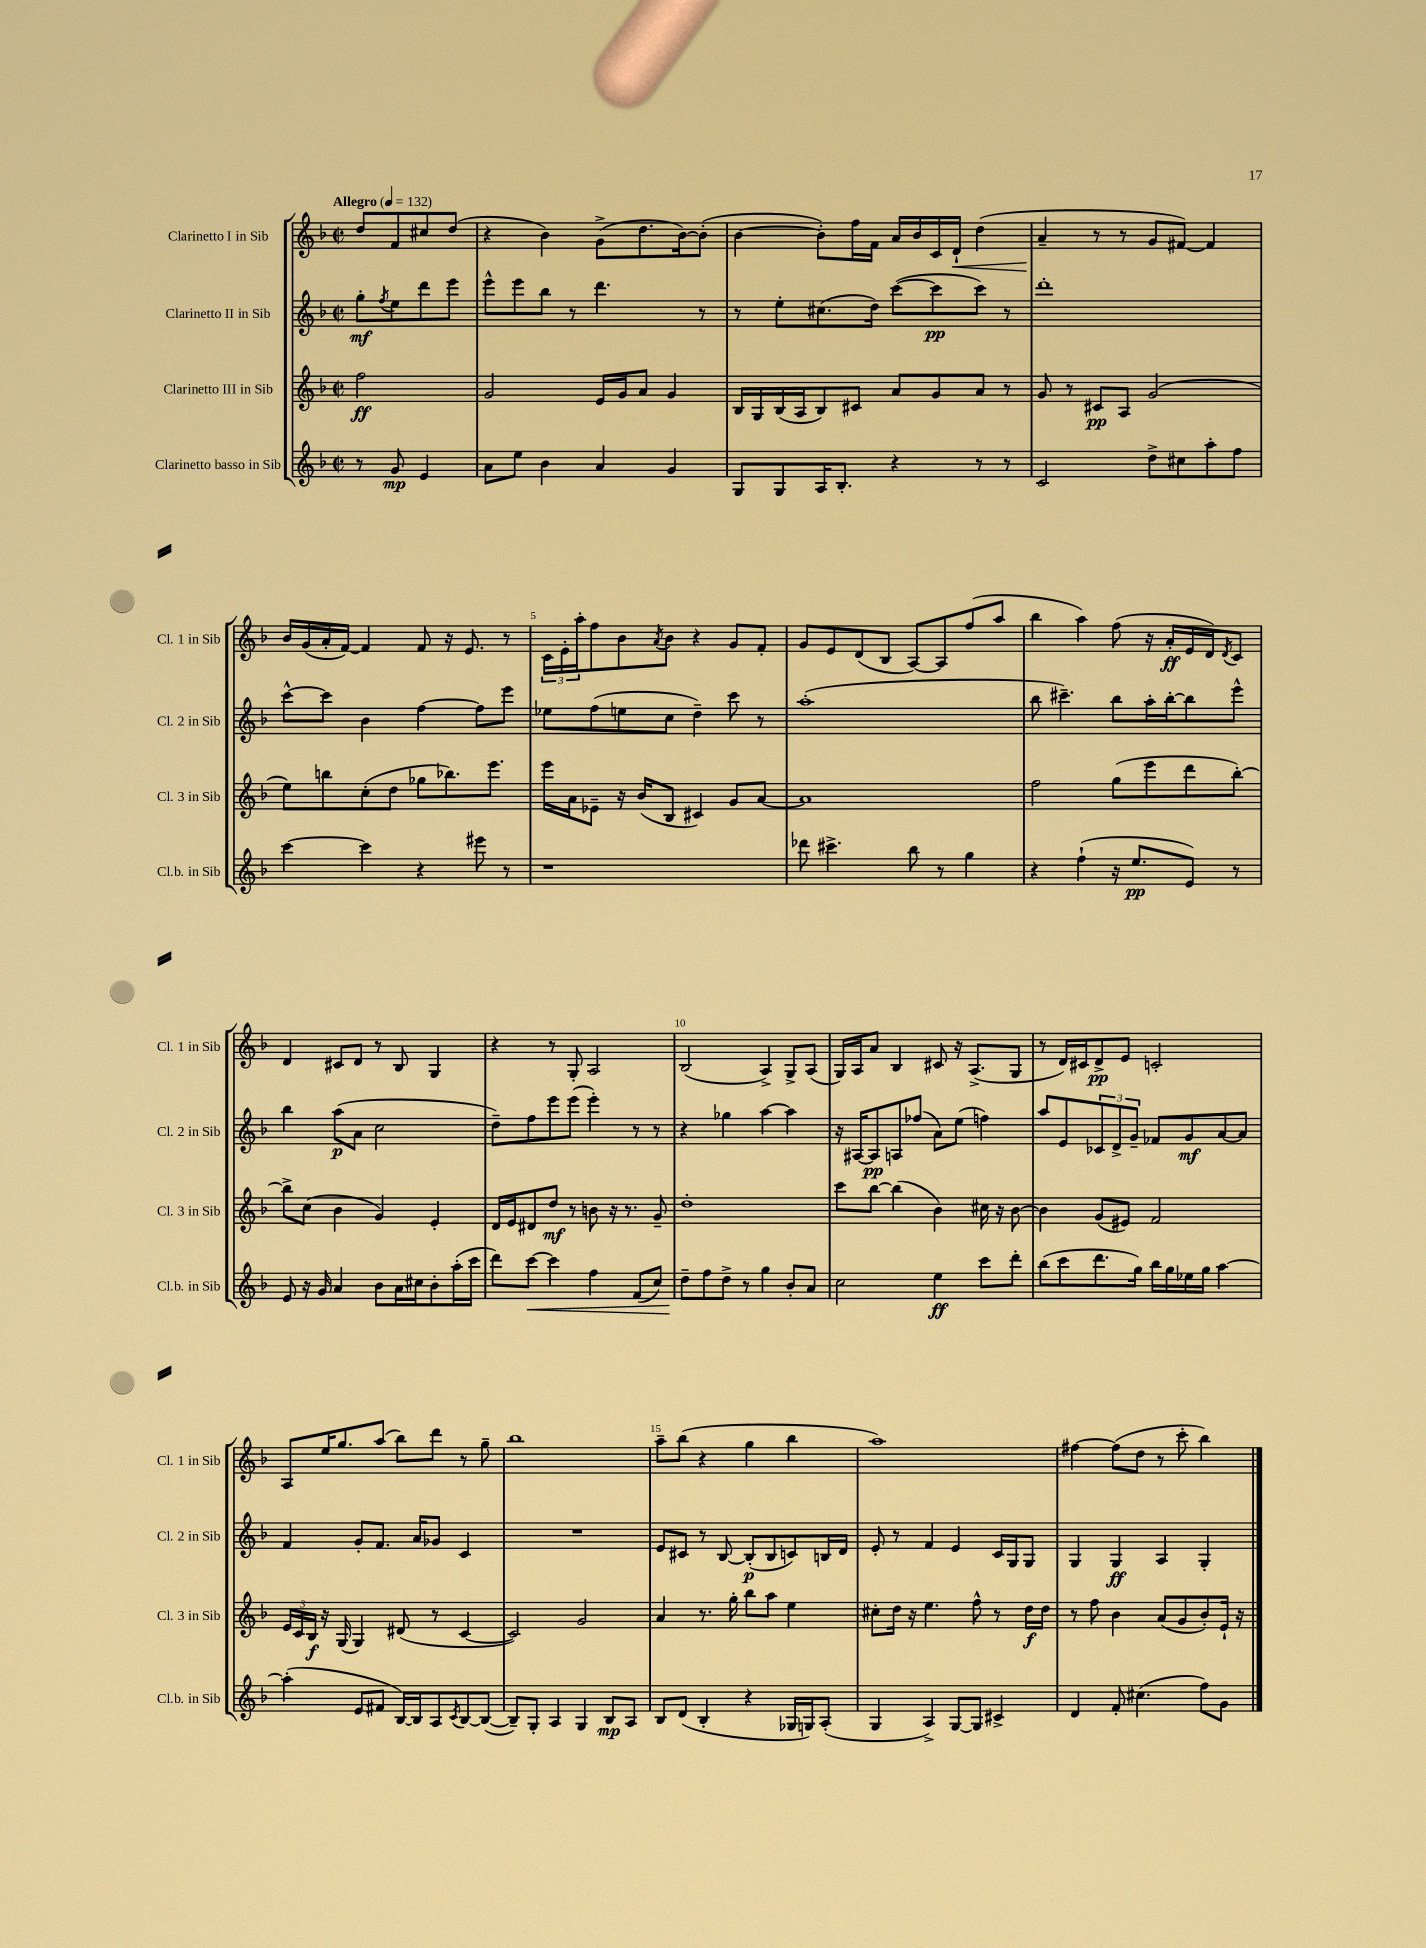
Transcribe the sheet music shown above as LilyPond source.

<<
\new StaffGroup <<
\new Staff = "s0" \with { instrumentName = "Clarinetto I in Sib" shortInstrumentName = "Cl. 1 in Sib" } {
    \clef treble \key f \major \defaultTimeSignature \time 2/2 \partial 2 \tempo "Allegro" 4 = 132
    d''8 f'8 cis''8 d''8( |
    r4 bes'4) g'8->( d''8. bes'16~) bes'8-.( |
    bes'4~ bes'8-.) f''16 f'16 a'16 bes'16 c'16 d'16-!\< d''4( |
    a'4--\! r8 r8 g'8 fis'8~) fis'4 |
    bes'16 g'16( a'16-. f'16~) f'4 f'8 r16 e'8. r8 |
    \tuplet 3/2 { c'16 e'16-. a''16-. } f''8 bes'8 \acciaccatura { a'8 } bes'8 r4 g'8 f'8-. |
    g'8 e'8 d'8( bes8 a8~) a8 f''8( a''8 |
    bes''4 a''4) f''8( r16 a'16-.\ff e'16 d'16) \acciaccatura { d'8 } c'8 |
    d'4 cis'8 d'8 r8 bes8 g4 |
    r4 r8 g8-. a2 |
    bes2( a4->) g8-> a8( |
    g16) a16 a'8 bes4 cis'8 r16 a8.->( g8 |
    r8 d'16) cis'16 d'8->\pp e'8 c'2-. |
    a8 e''16 g''8. a''8( bes''8) d'''8 r8 g''8-- |
    bes''1 |
    a''8-- bes''8( r4 g''4 bes''4 |
    a''1) |
    fis''4~ fis''8( d''8 r8 c'''8-. bes''4) \bar "|." |
}
\new Staff = "s1" \with { instrumentName = "Clarinetto II in Sib" shortInstrumentName = "Cl. 2 in Sib" } {
    \clef treble \key f \major \defaultTimeSignature \time 2/2 \partial 2
    g''8-.\mf \acciaccatura { f''8 } e''8 d'''8 e'''8 |
    e'''8-^ e'''8 bes''8 r8 d'''4. r8 |
    r8 e''8-. cis''8.( d''16) c'''8~( c'''8\pp c'''8) r8 |
    d'''1-. |
    c'''8~-^ c'''8 bes'4 f''4~ f''8 e'''8 |
    ees''8 f''8( e''8 c''8 d''4--) c'''8 r8 |
    a''1-.( |
    bes''8 cis'''4.--) bes''8 a''16-. bes''16~-. bes''8 e'''8-^ |
    bes''4 a''8\p( a'8 c''2 |
    d''8--) f''8 e'''8 e'''8( e'''4-.) r8 r8 |
    r4 ges''4 a''4~ a''4 |
    r16 ais16~ ais8\pp a8 fes''8( a'8) e''8( f''4) |
    a''8 e'8 \tuplet 3/2 { ces'8 d'8-> g'8-- } fes'8 g'8\mf a'8~ a'8 |
    f'4 g'8-. f'8. a'16 ges'8 c'4 |
    R1 |
    e'8 cis'8 r8 bes8~ bes8-.\p( bes8 c'8) b16 d'16 |
    e'8-. r8 f'4 e'4 c'16 g16 g8 |
    g4 g4\ff a4 g4-. \bar "|." |
}
\new Staff = "s2" \with { instrumentName = "Clarinetto III in Sib" shortInstrumentName = "Cl. 3 in Sib" } {
    \clef treble \key f \major \defaultTimeSignature \time 2/2 \partial 2
    f''2\ff |
    g'2 e'16 g'16 a'8 g'4 |
    bes16 g16 bes16( a16 bes8) cis'8 a'8 g'8 a'8 r8 |
    g'8 r8 cis'8\pp a8 g'2( |
    e''8) b''8 c''8-.( d''8 ges''8 bes''8.) e'''8. |
    e'''16 a'16 ees'8-- r16 bes'16( bes8 cis'4) g'8 a'8~ |
    a'1 |
    f''2 g''8( e'''8 d'''8 bes''8~-.) |
    bes''8-> c''8( bes'4 g'4) e'4-. |
    d'16 e'16 dis'8 d''8\mf r8 b'8 r16 r8. g'8-- |
    d''1-. |
    c'''8 bes''8~ bes''4( bes'4) cis''16 r16 bes'8~ |
    bes'4 g'8( eis'8) f'2 |
    \tuplet 3/2 { e'16 c'16 bes16\f } r16 g16( g4) dis'8( r8 c'4~ |
    c'2) g'2 |
    a'4 r8. g''16-. bes''8 a''8 e''4 |
    cis''8-. d''16 r16 e''4. f''8-^ r8 d''16\f d''16 |
    r8 f''8 bes'4 a'8( g'8 bes'8-.) e'16-! r16 \bar "|." |
}
\new Staff = "s3" \with { instrumentName = "Clarinetto basso in Sib" shortInstrumentName = "Cl.b. in Sib" } {
    \clef treble \key f \major \defaultTimeSignature \time 2/2 \partial 2
    r8 g'8\mp e'4 |
    a'8 e''8 bes'4 a'4 g'4 |
    g8 g8 a16 bes8.-. r4 r8 r8 |
    c'2 d''8-> cis''8 a''8-. f''8 |
    c'''4~ c'''4 r4 eis'''8 r8 |
    r1 |
    des'''8 cis'''4.-> bes''8 r8 g''4 |
    r4 f''4-!( r16 e''8.\pp e'8) r8 |
    e'8 r16 g'16 a'4 bes'8 a'16 cis''16 bes'8-. a''16-.( c'''16 |
    d'''8) c'''8~\< c'''4 f''4 f'8( c''8) |
    d''8--\! f''8 d''8-> r8 g''4 bes'8-. a'8 |
    c''2 e''4\ff c'''8 d'''8-. |
    bes''8( c'''8 d'''8. g''16) bes''16 g''16 ees''16 g''16 a''4~ |
    a''4-.( e'8 fis'8 bes16~) bes16 a8 \acciaccatura { c'8 } bes8~ bes8~( |
    bes8--) g8-. a4 g4 bes8\mp a8 |
    bes8 d'8( bes4-. r4 ges16 g16) a8-.( |
    g4 a4->) g8~ g8 cis'4-> |
    d'4 f'8-. cis''4.( f''8) g'8 \bar "|." |
}
>>
>>
\layout { \context { \Score \override BarNumber.break-visibility = ##(#f #t #t) barNumberVisibility = #(every-nth-bar-number-visible 5) } }
